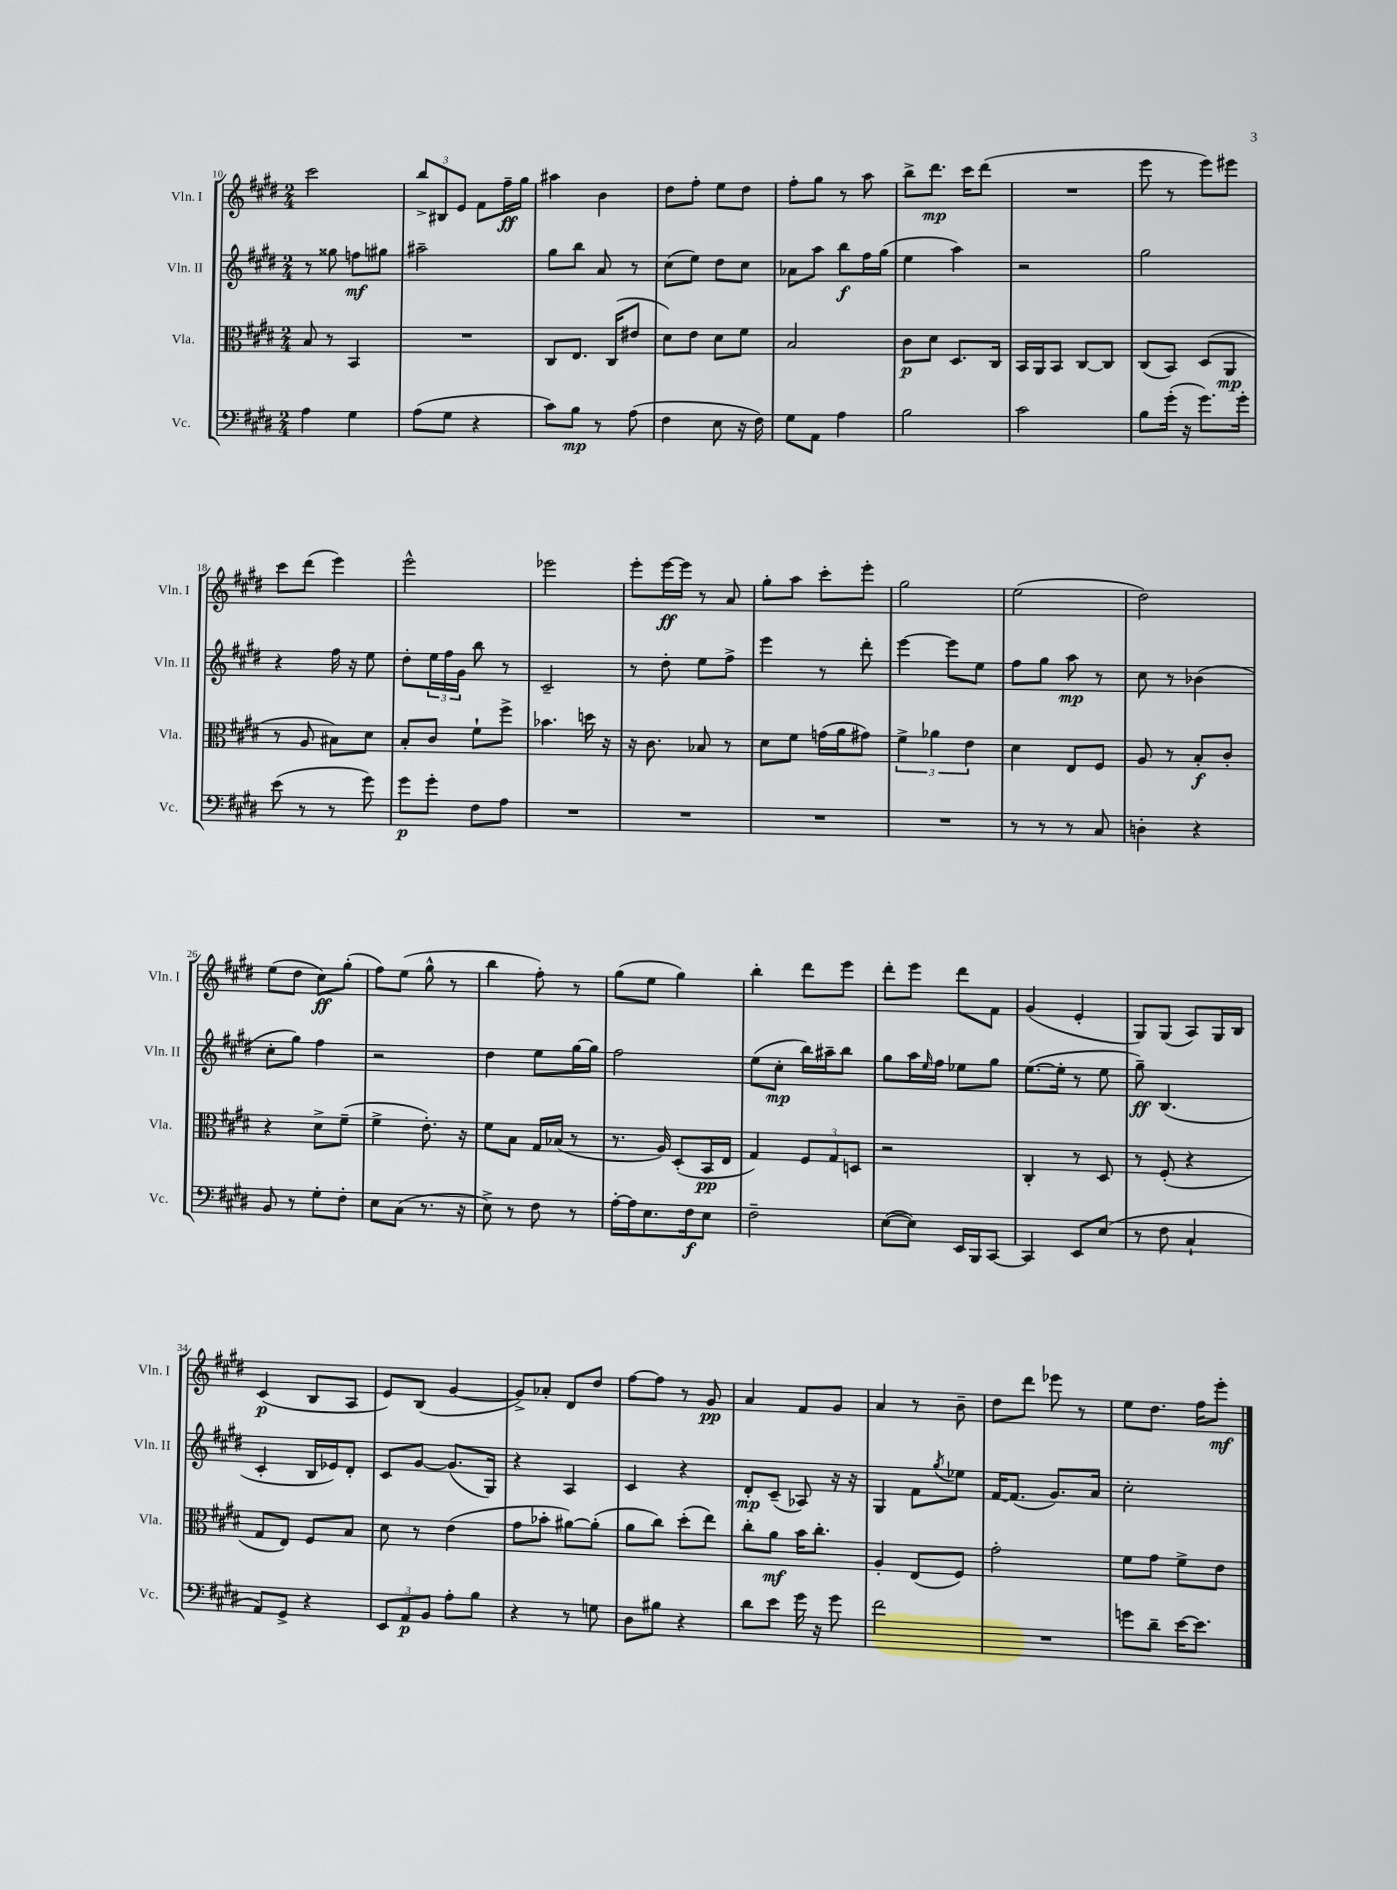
<<
\new StaffGroup <<
\new Staff = "s0" \with { instrumentName = "Vln. I" shortInstrumentName = "Vln. I" } {
    \clef treble \key e \major \numericTimeSignature \time 2/4
    cis'''2 |
    \tuplet 3/2 { b''8-> bis8 e'8 } fis'8 fis''16--\ff gis''16 |
    ais''4 b'4 |
    dis''8 fis''8-. e''8 dis''8 |
    fis''8-. gis''8 r8 a''8 |
    b''8-> dis'''8.\mp cis'''16 dis'''8( |
    R2 |
    e'''8 r8 e'''8) eis'''8 |
    cis'''8 dis'''8( e'''4) |
    e'''2-^ |
    ees'''2 |
    e'''8-. e'''16~\ff e'''16 r8 a'8 |
    gis''8-. a''8 cis'''8-. e'''8-. |
    gis''2 |
    e''2( |
    dis''2) |
    e''8( dis''8 cis''8\ff) gis''8-.( |
    fis''8) e''8( gis''8-^ r8 |
    b''4 fis''8-.) r8 |
    gis''8( e''8 gis''4) |
    b''4-. dis'''8 e'''8 |
    dis'''8-. e'''8 dis'''8 fis'8 |
    gis'4( e'4-. |
    gis8) gis8( a8) gis16 b16 |
    cis'4\p( b8 a8 |
    e'8) b8( gis'4~ |
    gis'8->) aes'8-. dis'8 dis''8 |
    fis''8~ fis''8 r8 gis'8\pp |
    a'4 fis'8 gis'8 |
    a'4 r8 b'8-- |
    dis''8 dis'''8 ees'''8 r8 |
    e''8 dis''8. fis''16 e'''8-.\mf \bar "|." |
}
\new Staff = "s1" \with { instrumentName = "Vln. II" shortInstrumentName = "Vln. II" } {
    \clef treble \key e \major \numericTimeSignature \time 2/4
    r8 gisis''8 f''8\mf gis''8 |
    ais''2-- |
    gis''8 b''8 a'8 r8 |
    cis''8( e''8) dis''8 cis''8 |
    aes'8 a''8 b''8\f fis''16 gis''16( |
    e''4 a''4) |
    r2 |
    gis''2 |
    r4 fis''16 r16 e''8 |
    dis''8-. \tuplet 3/2 { e''16 fis''16 gis'16 } b''8 r8 |
    cis'2-- |
    r8 dis''8-. e''8 fis''8-> |
    e'''4 r8 dis'''8-. |
    e'''4~ e'''8 e''8 |
    fis''8 gis''8 a''8\mp r8 |
    cis''8 r8 bes'4( |
    cis''8-. gis''8) fis''4 |
    r2 |
    dis''4 e''8 gis''16~ gis''16 |
    fis''2 |
    e''8( cis''8-.\mp b''16) ais''16-- b''8 |
    gis''8 a''16 \grace { e''16 } fis''16 ees''8 gis''8 |
    e''8.~( e''16-. r8 e''8 |
    gis''8--\ff) b4.( |
    cis'4-. b16 ees'16) dis'8-. |
    cis'8 gis'8~ gis'8.( gis16) |
    r4 a4 |
    cis'4 r4 |
    dis'8-.\mp cis'8--( aes8) r16 r16 |
    gis4 fis'8 \acciaccatura { gis''8 } ees''8 |
    fis'16~ fis'8.( gis'8.) a'16 |
    cis''2-. \bar "|." |
}
\new Staff = "s2" \with { instrumentName = "Vla." shortInstrumentName = "Vla." } {
    \clef alto \key e \major \numericTimeSignature \time 2/4
    b8 r8 b,4 |
    R2 |
    cis8 e8. cis16( eis'8 |
    dis'8) e'8 dis'8 fis'8 |
    b2 |
    cis'8\p dis'8 dis8. cis16 |
    b,16 a,16 b,8 cis8~ cis8 |
    cis8( b,8) dis8( a,8\mp |
    r8 a8 bis8) dis'8 |
    b8-. cis'8 fis'8-! fis''8-> |
    bes'4. d''16 r16 |
    r16 cis'8. bes8 r8 |
    dis'8 fis'8 g'16( a'16 gis'8) |
    \tuplet 3/2 { fis'4-> aes'4 e'4 } |
    dis'4 e8 fis8 |
    a8 r8 b8-.\f cis'8-. |
    r4 dis'8-> fis'8--( |
    fis'4-> e'8.-.) r16 |
    fis'8 b8 gis16 bes16( r8 |
    r8. a16) dis8-.( b,16\pp e16 |
    gis4) \tuplet 3/2 { fis8 gis8 d8 } |
    r2 |
    cis4-. r8 dis8 |
    r8 fis8-.( r4 |
    gis8 e8) fis8 b8 |
    dis'8 r8 e'4( |
    gis'8 bes'8-. ais'8~) ais'8-.( |
    a'8 cis''8) dis''8-.( e''8) |
    cis''8-. a'8\mf b'16 cis''8.-. |
    a4-. e8( fis8) |
    gis'2-. |
    fis'8 gis'8 fis'8-> e'8 \bar "|." |
}
\new Staff = "s3" \with { instrumentName = "Vc." shortInstrumentName = "Vc." } {
    \clef bass \key e \major \numericTimeSignature \time 2/4
    a4 gis4 |
    a8( gis8 r4 |
    cis'8) b8\mp r8 a8( |
    fis4 e8 r16 fis16) |
    gis8 a,8 a4 |
    b2 |
    cis'2 |
    b8 gis'16-.( r16 gis'8.) gis'16-. |
    e'8( r8 r8 gis'8) |
    gis'8\p gis'8-. fis8 a8 |
    R2 |
    R2 |
    R2 |
    R2 |
    r8 r8 r8 cis8 |
    d4-. r4 |
    b,8 r8 gis8-. fis8-. |
    e8 cis8( r8. r16 |
    e8->) r8 fis8 r8 |
    a16~-. a16 e8. fis16\f e8 |
    fis2-- |
    e8~( e8) e,16 b,,16 cis,8~ |
    cis,4 e,8 e8( |
    r8 fis8 cis4-! |
    a,8) gis,8-> r4 |
    \tuplet 3/2 { e,8 a,8\p b,8 } a8-. b8 |
    r4 r8 g8 |
    dis8 bis8 r4 |
    dis'8 e'8 gis'16 r16 gis'8 |
    fis'2 |
    R2 |
    g'8 dis'8-- e'16~ e'8. \bar "|." |
}
>>
>>
\layout { \context { \Score currentBarNumber = #10 } }
